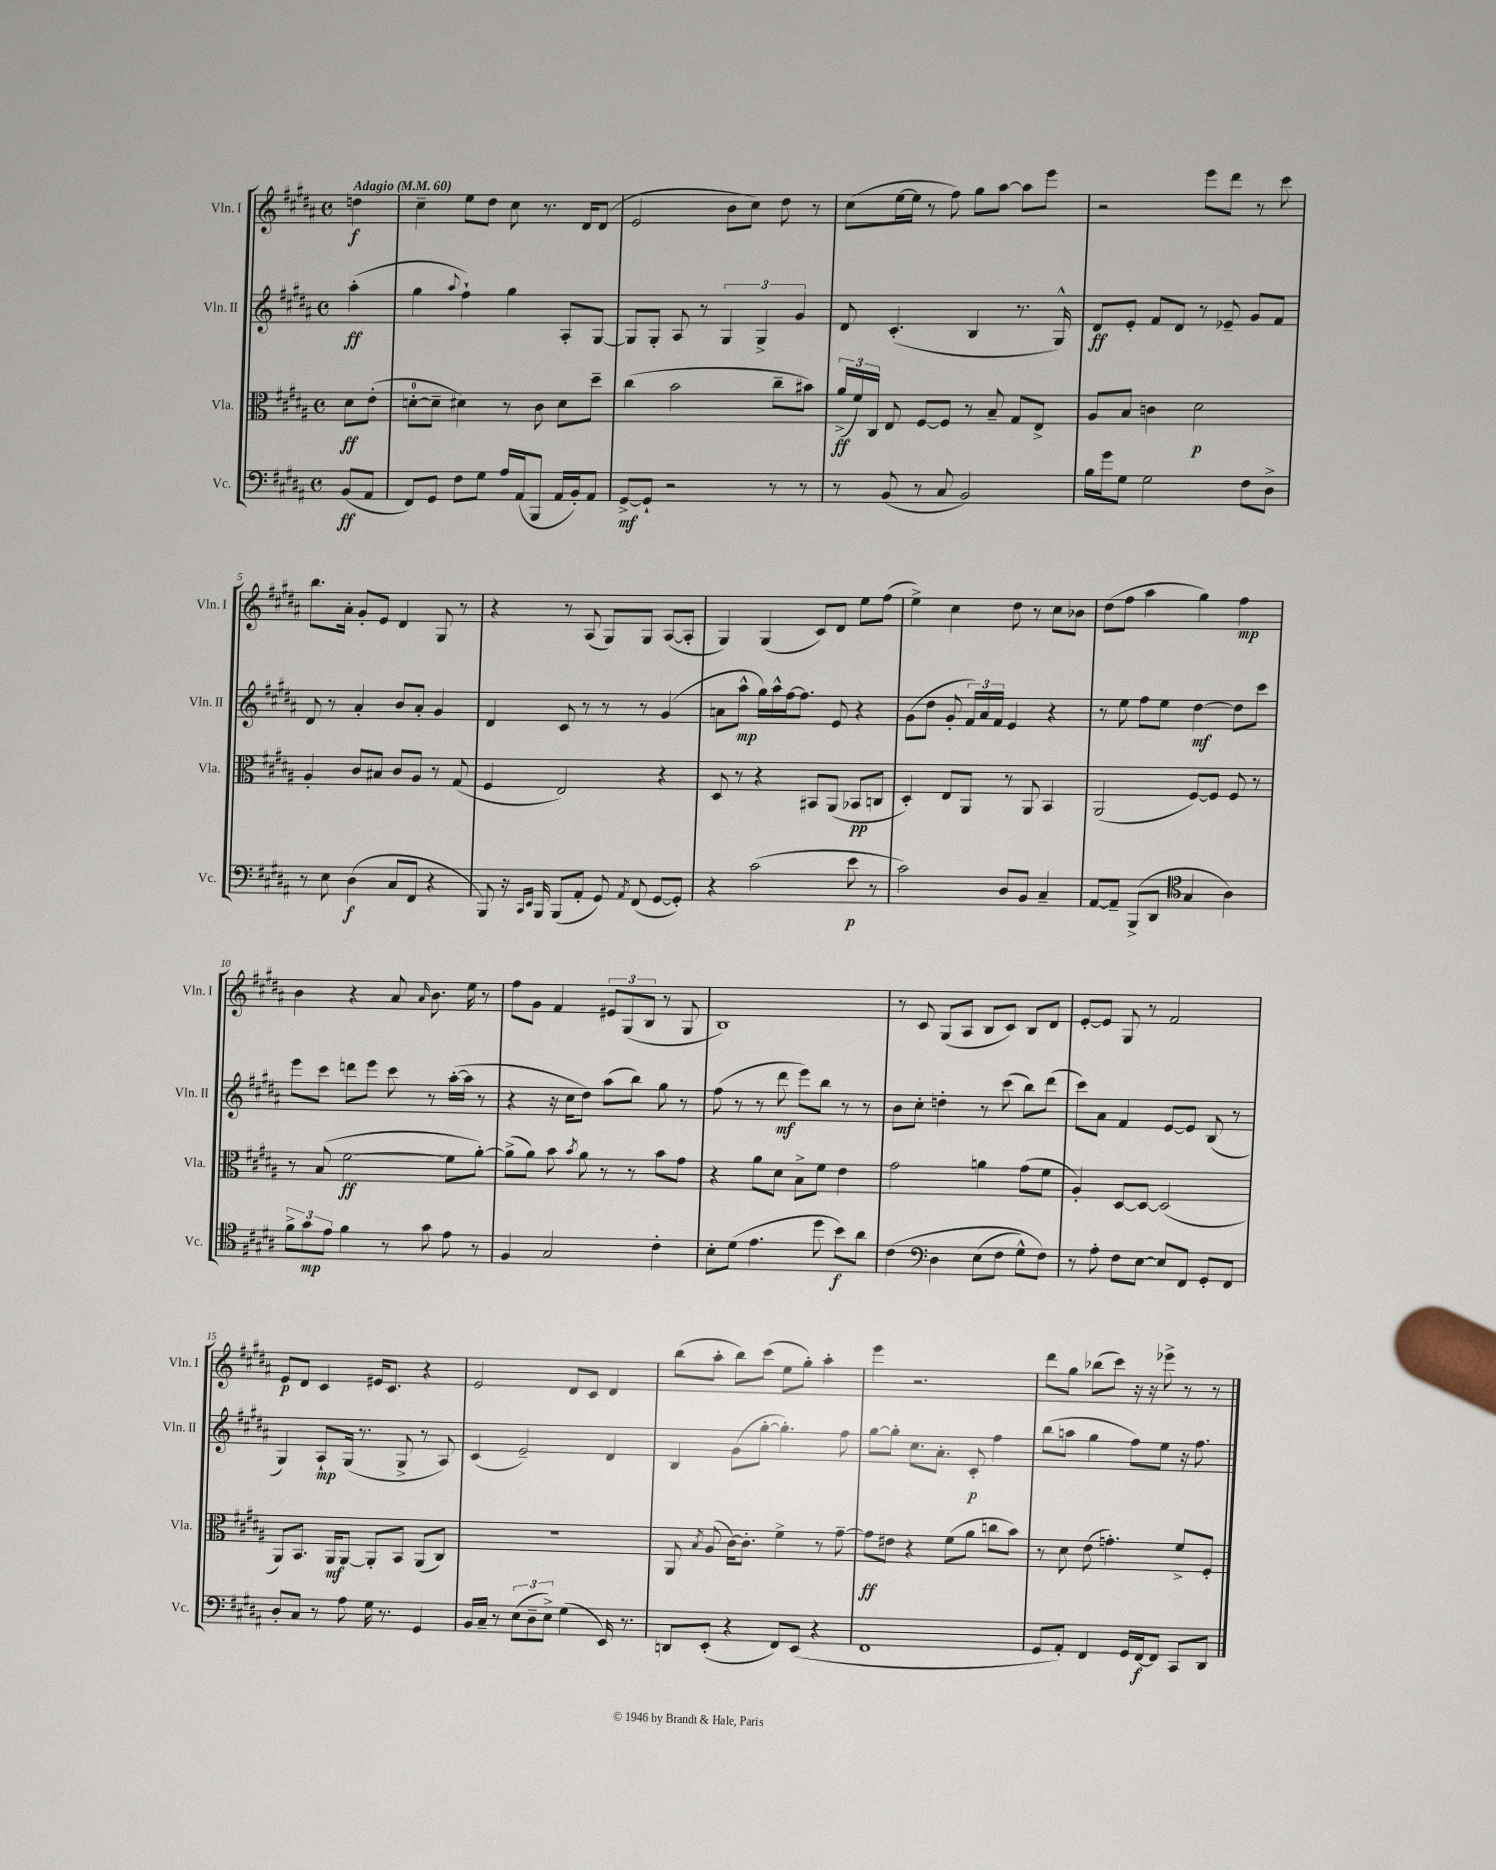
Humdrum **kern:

**kern	**kern	**kern	**kern
*staff4	*staff3	*staff2	*staff1
*clefF4	*clefC3	*clefG2	*clefG2
*k[f#c#g#d#a#]	*k[f#c#g#d#a#]	*k[f#c#g#d#a#]	*k[f#c#g#d#a#]
*M4/4	*M4/4	*M4/4	*M4/4
*met(c)	*met(c)	*met(c)	*met(c)
*MM60	*MM60	*MM60	*MM60
(8BB	8d#	(4aa#'	4dd
8AA#	(8e'	.	.
=	=	=	=
8FF#)	[8d'	4gg#	4cc#~
8GG#	8d~]	.	.
.	.	8qqaa#	.
8F#	4d#)	4ff#`)	8ee
8G#	.	.	8dd#
16A#	8r	4gg#	8cc#
(16AA#	.	.	.
8BBB	8c#	.	8.r
16AA#	8d#	8A#'	.
16BB')	.	.	16d#
8AA#	8dd#~	[8G#	(8d#
=	=	=	=
[8GG#^	(4cc#	8G#]	2e
8GG#`]	.	8G#'	.
2r	2b	8A#	.
.	.	8r	.
.	.	6G#	8b
.	.	.	8cc#)
.	.	6G#^	.
8r	8cc#~	.	8dd#
.	.	6g#	.
8r	8b#)	.	8r
=	=	=	=
8r	(24a#^	8d#	(8cc#
.	24f#)	.	.
.	24C#	.	.
(8BB	8E	(4.c#'	[16ee
.	.	.	16ee]
8r	[8F#	.	8r
8C#	8F#]	.	8ff#)
2BB)	8r	4B	8gg#
.	8B~	.	[8aa#
.	8G#	8.r	8aa#]
.	8E^	.	8eee
.	.	16G#^^)	.
=	=	=	=
16B	8A#	8d#	2r
16g#	.	.	.
8G#	8B	8e'	.
2G#	4c	8f#	.
.	.	8d#	.
.	2d#	8r	8eee
.	.	8e-~	8ddd#
8F#	.	8g#	8r
8D#^	.	8f#	8ccc#
=	=	=	=
8r	4A#'	8d#	8.bb
8E	.	8r	.
.	.	.	16a#'
(4D#	8c#	4a#'	8g#'
.	8B#	.	8e
8C#	8c#	8b	4d#
8FF#	8A#	8a#'	.
4r	8r	4g#	8G#
.	(8G#	.	8r
=	=	=	=
8BBB)	4F#	4d#	4r
16r	.	.	.
16qqCC#	.	.	.
16qqEE	.	.	.
16BBB	.	.	.
(8BBB	2E)	8c#	8r
8AA#'	.	8r	(8A#
8GG#)	.	8r	8G#)
8qAA#	.	.	.
(8FF#	.	8r	8G#
[8GG#	4r	(4g#	([8A#
8GG#'])	.	.	8A#']
=	=	=	=
4r	8D#	8a	4G#)
.	8r	8aa#^^	.
(2c#	4r	16gg#)	(4G#
.	.	16aa#^^	.
.	.	[16ff#	.
.	.	8.ff#]	.
.	8BB#	.	8c#)
.	(8AA#	8e	8d#
8e	8BB-	4r	8ee
8r	8C	.	(8ff#
=	=	=	=
2c#)	4D#')	(8g#	4ee^)
.	.	8dd#	.
.	8E	8g#'	4cc#
.	8AA#	24f#)	.
.	.	24a#	.
.	.	24f#	.
8D#	8r	4e	8dd#
8BB	8AA#	.	8r
4C#~	4BB	4r	8cc#
.	.	.	8b-
=	=	=	=
[8AA#	(2AA#	8r	(8dd#
8AA#~]	.	8ee	8ff#
(8BBB^	.	8ff#	4aa#
8DD#	.	8ee	.
*clefC4	*	*	*
4G#	[8F#)	[4dd#	4gg#)
.	8F#]	.	.
4A#)	8F#	8dd#]	4ff#
.	8r	8ccc#	.
=	=	=	=
12f#^	8r	8eee	4b
12g#	.	.	.
.	(8B	8ccc#	.
12e	.	.	.
4f#	[2f#	8ddd	4r
.	.	8eee	.
8r	.	8ccc#	8a#
.	.	.	16qqa#
8g#	.	8r	8.b
8e	8f#]	([16aa#'	.
.	.	16aa#]	16ee
8r	[8a#')	8r	8r
=	=	=	=
4F#	(8a#^]	4r	8ff#
.	8a#)	.	8g#
2G#	8b	16r	4f#
.	.	16cc#	.
.	8qb	.	.
.	8a#	8dd#)	.
.	8r	(8aa#	12e#
.	.	.	(12G#
.	8r	8bb)	.
.	.	.	12B
4c#'	8b	8gg#	8r
.	8g#	8r	8G#
=	=	=	=
8B'	4r	(8ff#	1B)
(8d#	.	8r	.
4.e	8a#	8r	.
.	8d#	8ddd#	.
.	8B^	8eee)	.
8dd#	8f#	8bb	.
8b)	4e	8r	.
8a#	.	8r	.
=	=	=	=
&(4c#	2g#	8b	8r
.	.	8cc#'	8c#
*clefF4	*	*	*
4D#	.	4dd'	(8G#
.	.	.	8A#
(8E	4a	8r	8B
8F#	.	(8ccc#	8c#)
8G#^^)	(8g#	8bb)	8B
8F#&)	8f#	(8ddd#	8d#
=	=	=	=
8r	4A#')	8ccc#)	[8e'
8A#'	.	8a#	8e]
8F#	[8D#	4f#	8G#
[8E	8D#_	.	8r
8E]	(2D#]	[8e	2f#
8FF#	.	8e]	.
8GG#'	.	(8B	.
8FF#	.	8r	.
=	=	=	=
8D#'	8AA#)	4G#)	8e
8C#	8.BB	.	8d#
8r	.	8A#`	4c#
.	16AA#	.	.
8A#	[8AA#	(16G#	.
.	.	8.r	.
16G#	8AA#']	.	16e#
8.r	.	.	8.c#
.	8BB	8G#^	.
4GG#	(8AA#	8r	4r
.	8C#)	8A#)	.
=	=	=	=
16BB	1r	(4c#	2e
16C#~	.	.	.
8r	.	.	.
(12E	.	2e~)	.
12D#~	.	.	.
12E^)	.	.	.
(4G#	.	.	8d#
.	.	.	8c#
16EE)	.	4d#	4d#
8.r	.	.	.
=	=	=	=
8DD	8AA#	4B	(8bb
.	8qB	.	.
(8EE'	(8A#	.	8aa#'
4r	[16c#)	(8g#	8bb)
.	8.c#']	.	.
.	.	[8gg#'	(8ccc#
8FF#)	4f#^	4.gg#'])	8ee
(8EE	.	.	8gg#')
4r	8r	.	4aa#'
.	[8g#~	8ff#	.
=	=	=	=
1FF#	8g#]	[8gg#	4eee
.	8e#	8gg#']	.
.	4r	8.cc#	2.r
.	.	8.a#'	.
.	(8f#	.	.
.	8a#	8c#'	.
.	8cc	4ff#	.
.	8b)	.	.
=	=	=	=
8GG#	8r	(8bb	8ddd#
8AA#')	8d#	8aa	8gg#
4FF#	(8e	4gg#	(8bb-
.	4.g')	.	8ccc#)
16GG#	.	8ff#)	16r
[16FF#	.	.	16r
8FF#]	.	8ee	8eee-^
8CC#	8f#^	16r	8r
.	.	8.ff#	.
8DD#	8F#'	.	8r
==	==	==	==
*-	*-	*-	*-
